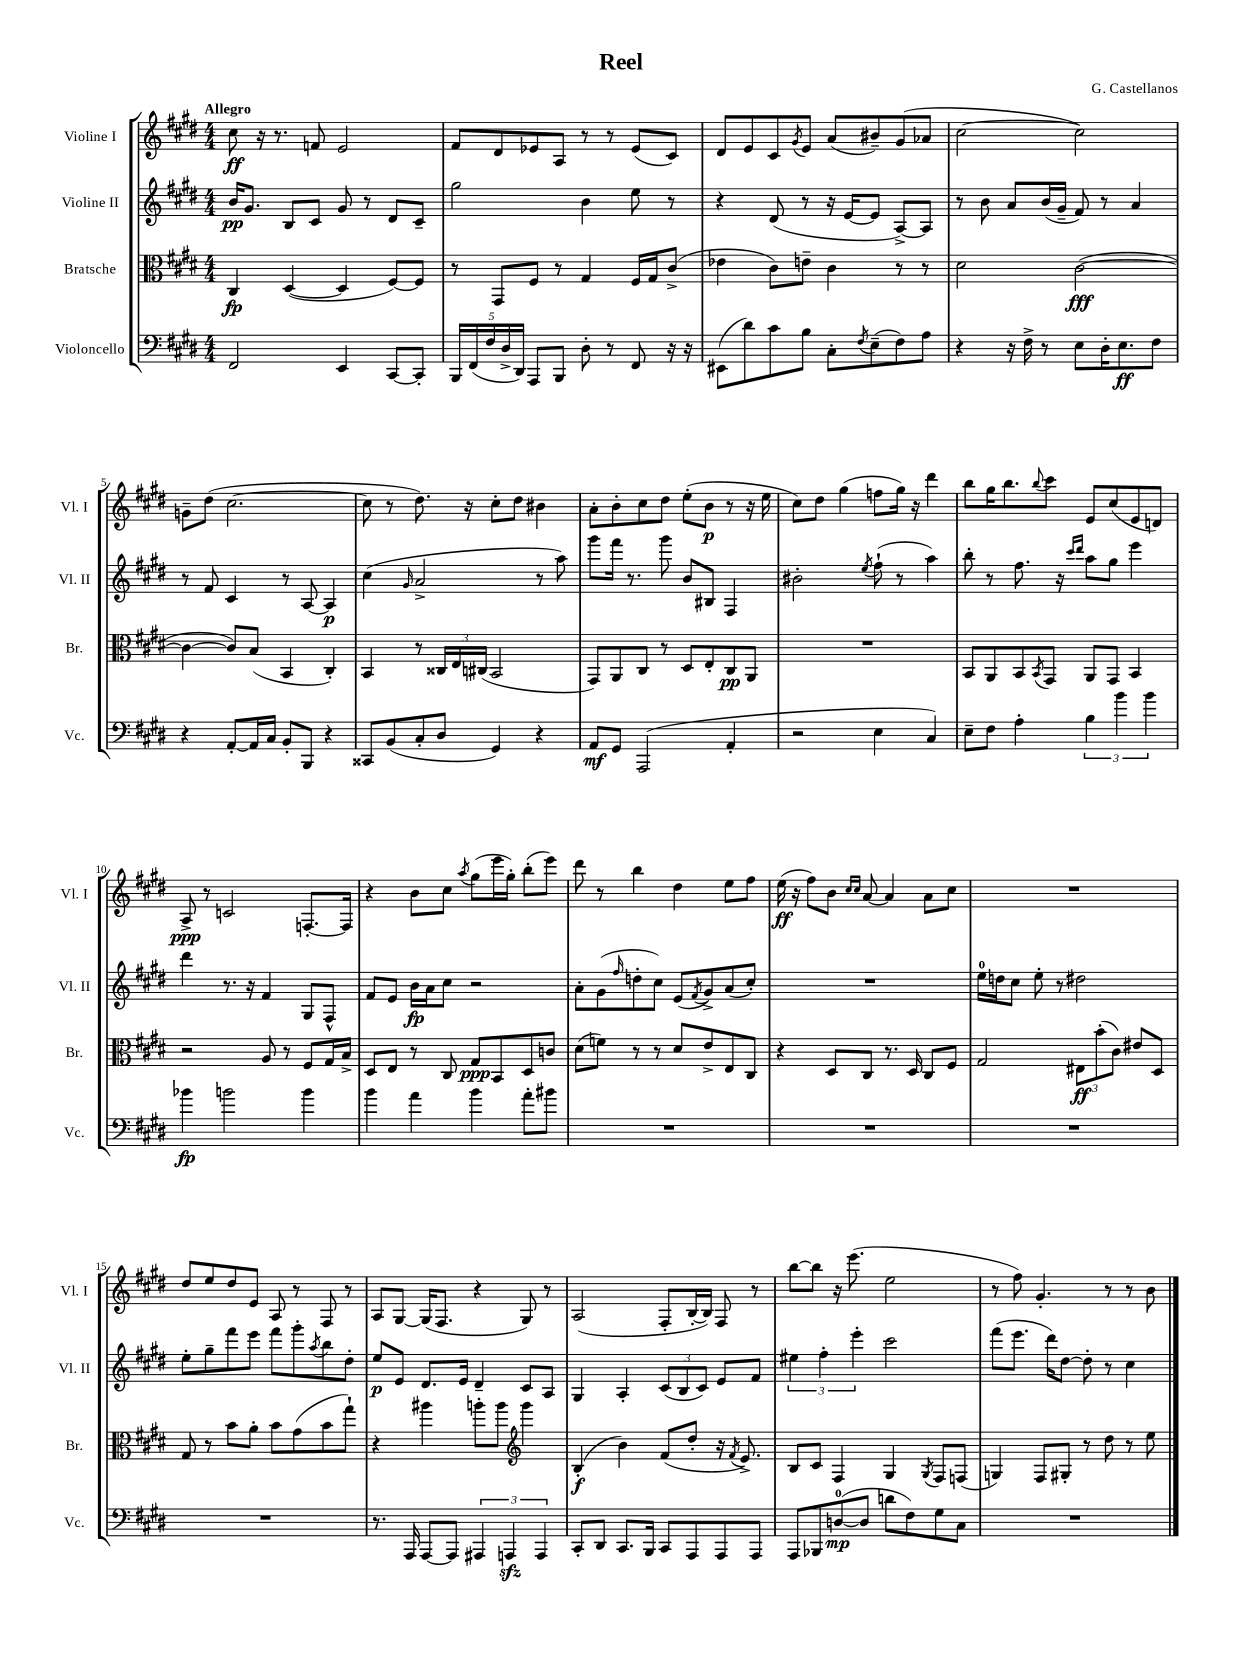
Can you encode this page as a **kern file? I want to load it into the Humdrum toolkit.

**kern	**dynam	**kern	**dynam	**kern	**dynam	**kern	**dynam
*part4	*part4	*part3	*part3	*part2	*part2	*part1	*part1
*staff4	*staff4	*staff3	*staff3	*staff2	*staff2	*staff1	*staff1
*I"Violoncello	*	*I"Bratsche	*	*I"Violine II	*	*I"Violine I	*
*I'Vc.	*	*I'Br.	*	*I'Vl. II	*	*I'Vl. I	*
*clefF4	*	*clefC3	*	*clefG2	*	*clefG2	*
*k[f#c#g#d#]	*	*k[f#c#g#d#]	*	*k[f#c#g#d#]	*	*k[f#c#g#d#]	*
*M4/4	*	*M4/4	*	*M4/4	*	*M4/4	*
=1	=1	=1	=1	=1	=1	=1	=1
!	!	!	!	!	!	!LO:TX:a:B:t=Allegro	!
2FF#/	.	4C#/	fp	16b/KL	pp	8cc#\	ff
.	.	.	.	8.g#/J	.	.	.
.	.	.	.	.	.	16r	.
.	.	.	.	.	.	8.r	.
.	.	([4D#/	.	8B/L	.	.	.
.	.	.	.	8c#/J	.	8fn/	.
4EE/	.	4D#/]	.	8g#/	.	2e/	.
.	.	.	.	8r	.	.	.
[8CC#/L	.	[8F#/L)	.	8d#/L	.	.	.
8CC#'/J]	.	8F#/J]	.	8c#~/J	.	.	.
=2	=2	=2	=2	=2	=2	=2	=2
20BBB/LL	.	8r	.	2gg#\	.	8f#/L	.
(20FF#/	.	.	.	.	.	.	.
20F#/	.	.	.	.	.	.	.
.	.	8GG#/L	.	.	.	8d#/	.
20D#^/	.	.	.	.	.	.	.
20DD#/JJ)	.	.	.	.	.	.	.
8AAA/L	.	8F#/J	.	.	.	8e-X/	.
8BBB/J	.	8r	.	.	.	8A/J	.
8D#'\	.	4G#/	.	4b\	.	8r	.
8r	.	.	.	.	.	8r	.
8FF#/	.	16F#/LL	.	8ee\	.	(8e-/L	.
.	.	16G#/J	.	.	.	.	.
16r	.	(8c#^/J	.	8r	.	8c#/J)	.
16r	.	.	.	.	.	.	.
=3	=3	=3	=3	=3	=3	=3	=3
(8EE#X\L	.	4e-X\	.	4r	.	8d#/L	.
8d#\)	.	.	.	.	.	8e/	.
8c#\	.	8c#\L)	.	(8d#/	.	8c#/	.
.	.	.	.	.	.	8qg#/	.
8B\J	.	8en~\J	.	8r	.	8e/J	.
8C#'\L	.	4c#\	.	16r	.	(8a/L	.
.	.	.	.	[16e/KL	.	.	.
8qF#/	.	.	.	.	.	.	.
(8E~\	.	.	.	8e/J]	.	8b#X~/)	.
8F#\)	.	8r	.	[8A^/L)	.	(8g#/	.
8A\J	.	8r	.	8A/J]	.	8a-X/J	.
=4	=4	=4	=4	=4	=4	=4	=4
4r	.	2d#\	.	8r	.	[2cc#\	.
.	.	.	.	8b\	.	.	.
16r	.	.	.	8a/L	.	.	.
16F#^\	.	.	.	.	.	.	.
8r	.	.	.	(16b/L	.	.	.
.	.	.	.	16g#~/JJ	.	.	.
8E\L	.	([2c#\	fff	8f#/)	.	2cc#\])	.
16D#'\K	.	.	.	8r	.	.	.
8.E\	ff	.	.	.	.	.	.
.	.	.	.	4a/	.	.	.
8F#\J	.	.	.	.	.	.	.
!!LO:LB:g=z
=5	=5	=5	=5	=5	=5	=5	=5
4r	.	4c#\_	.	8r	.	8gn~\L	.
.	.	.	.	8f#/	.	(8dd#\J	.
[8AA'/L	.	8c#/L])	.	4c#/	.	[2.cc#\	.
16AA/L]	.	(8B/J	.	.	.	.	.
16C#/JJ	.	.	.	.	.	.	.
8BB'/L	.	4BB/	.	8r	.	.	.
8BBB/J	.	.	.	[8A/	.	.	.
4r	.	4C#'/)	.	4A/]	p	.	.
=6	=6	=6	=6	=6	=6	=6	=6
8CC##X/L	.	4BB/	.	(4cc#\	.	8cc#\]	.
(8BB/	.	.	.	.	.	8r	.
.	.	.	.	16qqg#/	.	.	.
8C#'/	.	8r	.	2a^/	.	8.dd#\)	.
8D#/J	.	24C##X/LL	.	.	.	.	.
.	.	24E/	.	.	.	.	.
.	.	.	.	.	.	16r	.
.	.	(24C#X/JJ	.	.	.	.	.
4GG#/)	.	2BB/	.	.	.	8cc#'\L	.
.	.	.	.	.	.	8dd#\J	.
4r	.	.	.	8r	.	4b#X\	.
.	.	.	.	8aa\)	.	.	.
=7	=7	=7	=7	=7	=7	=7	=7
8AA/L	mf	8GG#/L)	.	8ggg#\L	.	8a'\L	.
8GG#/J	.	8AA/	.	16fff#\Jk	.	8b'\	.
.	.	.	.	8.r	.	.	.
(2AAA/	.	8C#/J	.	.	.	8cc#\	.
.	.	8r	.	8ggg#\	.	8dd#\J	.
.	.	8D#/L	.	8b/L	.	(8ee'\L	.
.	.	8E'/	.	8B#X/J	.	8b\J	p
4AA'/	.	8C#/	pp	4F#/	.	8r	.
.	.	8AA/J	.	.	.	16r	.
.	.	.	.	.	.	16ee\	.
=8	=8	=8	=8	=8	=8	=8	=8
2r	.	1r	.	2b#X'\	.	8cc#\L)	.
.	.	.	.	.	.	8dd#\J	.
.	.	.	.	.	.	(4gg#\	.
.	.	.	.	8qee/	.	.	.
4E\	.	.	.	(8ff#`\	.	8ffn\L	.
.	.	.	.	8r	.	16gg#\Jk)	.
.	.	.	.	.	.	16r	.
4C#/)	.	.	.	4aa\)	.	4ddd#\	.
=9	=9	=9	=9	=9	=9	=9	=9
8E~\L	.	8BB/L	.	8bb'\	.	8bb\L	.
8F#\J	.	8AA/	.	8r	.	16gg#\K	.
.	.	.	.	.	.	8.bb\	.
4A'\	.	8BB/	.	8.ff#\	.	.	.
.	.	8qBB/	.	.	.	8qqbb/	.
.	.	8GG#/J	.	.	.	8ccc#\J	.
.	.	.	.	16r	.	.	.
.	.	.	.	16qqccc#/LL	.	.	.
.	.	.	.	16qqddd#/JJ	.	.	.
6B\	.	8AA/L	.	8aa\L	.	8e/L	.
.	.	8GG#/J	.	8gg#\J	.	(8cc#/	.
6b\	.	.	.	.	.	.	.
.	.	4BB/	.	4eee\	.	8e/	.
6b\	.	.	.	.	.	.	.
.	.	.	.	.	.	8dn/J)	.
!!LO:LB:g=z
=10	=10	=10	=10	=10	=10	=10	=10
4b-X\	fp	2r	.	4ddd#\	.	8A^/	ppp
.	.	.	.	.	.	8r	.
2bn\	.	.	.	8.r	.	2cn/	.
.	.	.	.	16r	.	.	.
.	.	8A/	.	4f#/	.	.	.
.	.	8r	.	.	.	.	.
4b\	.	8F#/L	.	8G#/L	.	[8.Fn'/L	.
.	.	16G#/L	.	8F#^^/J	.	.	.
.	.	16B^/JJ	.	.	.	16F/Jk]	.
=11	=11	=11	=11	=11	=11	=11	=11
4b\	.	8D#/L	.	8f#/L	.	4r	.
.	.	8E/J	.	8e/J	.	.	.
4a\	.	8r	.	16b\LL	fp	8b\L	.
.	.	.	.	16a\J	.	.	.
.	.	8C#/	.	8cc#\J	.	8cc#\J	.
.	.	.	.	.	.	8qaa/	.
4b\	.	8G#/L	ppp	2r	.	(8gg#\L	.
.	.	8BB/	.	.	.	16eee\L	.
.	.	.	.	.	.	16gg#'\JJ)	.
8a'\L	.	8D#/	.	.	.	(8bb'\L	.
8b#X\J	.	8cn/J	.	.	.	8eee\J)	.
=12	=12	=12	=12	=12	=12	=12	=12
1r	.	(8d#\L	.	8a'\L	.	8ddd#\	.
.	.	8fn\J)	.	(8g#\	.	8r	.
.	.	.	.	16qqff#/	.	.	.
.	.	8r	.	8ddn'\	.	4bb\	.
.	.	8r	.	8cc#\J)	.	.	.
.	.	8d#/L	.	(8e/L	.	4dd#\	.
.	.	.	.	8qf#/	.	.	.
.	.	8e^/	.	8g#^/)	.	.	.
.	.	8E/	.	(8a/	.	8ee\L	.
.	.	8C#/J	.	8cc#'/J)	.	8ff#\J	.
=13	=13	=13	=13	=13	=13	=13	=13
1r	.	4r	.	1r	.	(16ee\	ff
.	.	.	.	.	.	16r	.
.	.	.	.	.	.	8ff#\L)	.
.	.	8D#/L	.	.	.	8b\J	.
.	.	.	.	.	.	16qqcc#/LL	.
.	.	.	.	.	.	16qqcc#/JJ	.
.	.	8C#/J	.	.	.	[8a/	.
.	.	8.r	.	.	.	4a/]	.
.	.	16D#/	.	.	.	.	.
.	.	8C#/L	.	.	.	8a\L	.
.	.	8F#/J	.	.	.	8cc#\J	.
=14	=14	=14	=14	=14	=14	=14	=14
1r	.	2G#/	.	16ee\LL	.	1r	.
.	.	.	.	16ddn\J	.	.	.
.	.	.	.	8cc#\J	.	.	.
.	.	.	.	8ee'\	.	.	.
.	.	.	.	8r	.	.	.
.	.	12E#X\L	ff	2dd#X\	.	.	.
.	.	(12b'\	.	.	.	.	.
.	.	12c#\J)	.	.	.	.	.
.	.	8e#X/L	.	.	.	.	.
.	.	8D#/J	.	.	.	.	.
!!LO:LB:g=z
=15	=15	=15	=15	=15	=15	=15	=15
1r	.	8G#/	.	8ee'\L	.	8dd#/L	.
.	.	8r	.	8gg#~\	.	8ee/	.
.	.	8b\L	.	8fff#\	.	8dd#/	.
.	.	8a'\J	.	8eee\J	.	8e/J	.
.	.	8b\L	.	8fff#\L	.	8A/	.
.	.	(8g#\	.	8ggg#'\	.	8r	.
.	.	.	.	8qaa/	.	.	.
.	.	8b\	.	8bb\	.	8F#/	.
.	.	8gg#`\J)	.	8dd#'\J	.	8r	.
=16	=16	=16	=16	=16	=16	=16	=16
8.r	.	4r	.	8ee/L	p	8A/L	.
.	.	.	.	8e/J	.	[8G#/J	.
16AAA/	.	.	.	.	.	.	.
[8AAA/L	.	4aa#X\	.	8.d#/L	.	(16G#/KL]	.
.	.	.	.	.	.	8.F#/J	.
8AAA/J]	.	.	.	.	.	.	.
.	.	.	.	16e/Jk	.	.	.
6AAA#X/	.	8aan'\L	.	4d#~/	.	4r	.
.	.	8aa\J	.	.	.	.	.
6AAAnzz/	.	.	.	.	.	.	.
*	*	*clefG2	*	*	*	*	*
.	.	4ggg#\	.	8c#/L	.	8G#/)	.
6AAA/	.	.	.	.	.	.	.
.	.	.	.	8A/J	.	8r	.
=17	=17	=17	=17	=17	=17	=17	=17
8CC#'/L	.	(4B'/	f	4G#/	.	(2A/	.
8DD#/J	.	.	.	.	.	.	.
8.CC#/L	.	4b\)	.	4A'/	.	.	.
16BBB/Jk	.	.	.	.	.	.	.
8CC#/L	.	(8f#/L	.	(12c#/L	.	8F#'/L	.
.	.	.	.	12B/	.	.	.
8AAA/	.	8dd#'/J	.	.	.	[16B'/L	.
.	.	.	.	12c#/J)	.	.	.
.	.	.	.	.	.	16B/JJ])	.
8AAA/	.	16r	.	8e/L	.	8F#/	.
.	.	8qf#/	.	.	.	.	.
.	.	8.e^/)	.	.	.	.	.
8AAA/J	.	.	.	8f#/J	.	8r	.
=18	=18	=18	=18	=18	=18	=18	=18
8AAA/L	.	8B/L	.	6ee#X\	.	[8bb\L	.
8BBB-X/	.	8c#/J	.	.	.	8bb\J]	.
.	.	.	.	6ff#'\	.	.	.
([8Dn/	mp	4F#/	.	.	.	16r	.
.	.	.	.	.	.	(8.eee\	.
.	.	.	.	6eee'\	.	.	.
8D/J]	.	.	.	.	.	.	.
8dn\L	.	4G#/	.	2ccc#\	.	2ee\	.
8F#\)	.	.	.	.	.	.	.
.	.	8qG#/	.	.	.	.	.
8G#\	.	8F#/L	.	.	.	.	.
8C#\J	.	(8Fn/J	.	.	.	.	.
=19	=19	=19	=19	=19	=19	=19	=19
1r	.	4Gn/)	.	(8fff#\L	.	8r	.
.	.	.	.	8.eee\J	.	8ff#\)	.
.	.	8F#/L	.	.	.	4.g#'/	.
.	.	.	.	16ddd#\KL)	.	.	.
.	.	8G#X'/J	.	[8dd#\J	.	.	.
.	.	8r	.	8dd#'\]	.	.	.
.	.	8dd#\	.	8r	.	8r	.
.	.	8r	.	4cc#\	.	8r	.
.	.	8ee\	.	.	.	8b\	.
==	==	==	==	==	==	==	==
*-	*-	*-	*-	*-	*-	*-	*-
